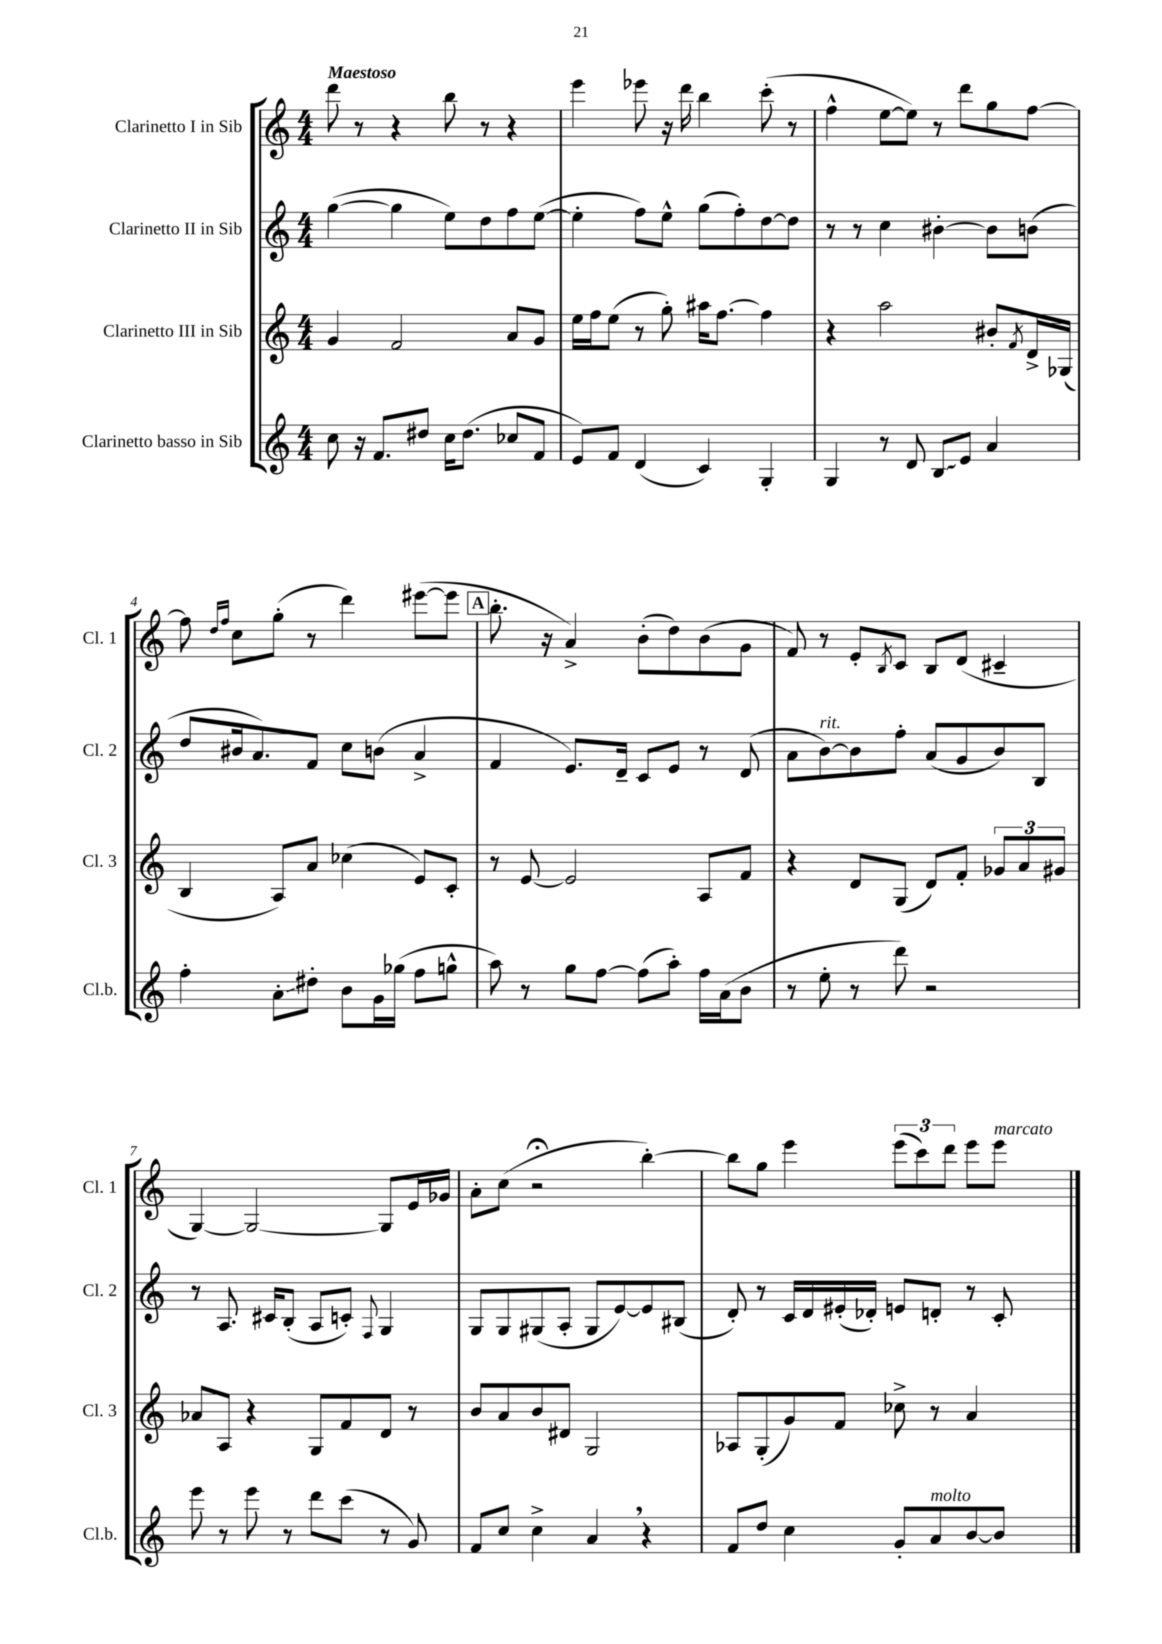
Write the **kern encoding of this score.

**kern	**kern	**kern	**kern
*staff4	*staff3	*staff2	*staff1
*clefG2	*clefG2	*clefG2	*clefG2
*k[]	*k[]	*k[]	*k[]
*M4/4	*M4/4	*M4/4	*M4/4
8cc\	4g/	([4gg\	8ddd\
16r	.	.	8r
8.f/L	.	.	.
.	2f/	4gg\]	4r
8dd#/J	.	.	.
16cc\LK	.	8ee\L)	8bb\
(8.dd#\J	.	.	.
.	.	8dd\	8r
8cc-/L	8a/L	8ff\	4r
8f/J	8g/J	([8ee\J	.
=	=	=	=
8e/L)	16ee\LL	4ee'\]	4eee\
.	16ff\J	.	.
8f/J	(8ee\J	.	.
(4d/	8r	8ff\L)	8eee-\
.	8gg'\)	8ee^^\J	16r
.	.	.	16ddd\
4c/)	16aa#\LK	(8gg\L	4bb\
.	[8.ff\J	.	.
.	.	8ff'\)	.
4G'/	4ff\]	[8dd\	(8ccc'\
.	.	8dd\]J	8r
=	=	=	=
4G/	4r	8r	4ff^^\
.	.	8r	.
8r	2aa\	4cc\	[8ee\L
8d/	.	.	8ee\]J)
8B/L	.	[4b#'\	8r
8e/J	.	.	8ddd\L
4a/	8b#'/L	8b#\]L	8gg\
.	8qf/	.	.
.	16d^/L	(8b\J	[8ff\J
.	(16G-/JJ	.	.
=	=	=	=
4ff'\	4B/	8dd/L	8ff\]
.	.	.	16qqdd/LL
.	.	.	16qqff/JJ
.	.	16b#/k	8cc\L
.	.	8.a/)	.
8a'\L	8A/L)	.	(8gg'\J
8dd#'\J	8a/J	8f/J	8r
8b\L	(4cc-\	8cc\L	4ddd\)
16g\L	.	(8b\J	.
(16gg-\JJ	.	.	.
8ff\L	8e/L)	4a^/	([8eee#\L
8gg^^\J	8c'/J	.	8eee#\]J
=	=	=	=
8aa\)	8r	4f/	8.bb'\
8r	[8e/	.	.
.	.	.	16r
8gg\L	2e/]	8.e/L)	4a^/)
[8ff\J	.	.	.
.	.	16d~/Jk	.
(8ff\]L	.	8c/L	(8b'\L
8aa'\J)	.	8e/J	8dd\)
16ff\LL	8A/L	8r	(8b\
(16a\J	.	.	.
8b\J	8f/J	(8d/	8g\J
=	=	=	=
8r	4r	8a\L	8f/)
8ee'\	.	[8b\)	8r
8r	8d/L	8b\]	8e'/L
.	.	.	8qB/
8ddd\)	(8G/J	8ff'\J	8c/J
2r	8d/L)	(8a/L	8B/L
.	8f'/J	8g/	(8d/J
.	12g-/L	8b/)	4c#~/
.	12a/	.	.
.	.	8B/J	.
.	12g#/J	.	.
=	=	=	=
8eee\	8a-/L	8r	[4G/)
8r	8A/J	8.A/	.
8eee\	4r	.	2G/_
.	.	16c#/LK	.
8r	.	(8B'/J	.
8ddd\L	8G/L	8A/L	.
(8ccc\J	8f/	8c'/J)	.
.	.	8qqF/	.
8r	8d/J	4G/	8G/]L
8g/)	8r	.	16e/L
.	.	.	16g-/JJ
=	=	=	=
8f/L	8b/L	8G/L	8a'\L
8cc/J	8a/	8G/	(8cc\J
4cc^\	8b/	(8G#/	2r;
.	8d#/J	8A'/J	.
4a/	2G/	8G#/L	.
.	.	[8e/)	.
4r	.	8e/]	[4bb'\)
.	.	(8B#/J	.
=	=	=	=
8f/L	8A-/L	8d'/)	8bb\]L
8dd/J	(8G'/	8r	8gg\J
4cc\	8g/)	16c/LL	4eee\
.	.	16d/	.
.	8f/J	(16e#'/	.
.	.	16d-'/JJ)	.
8g'/L	8cc-^\	8e/L	(12eee\L
.	.	.	12ccc\)
8a/	8r	8d'/J	.
.	.	.	12ddd\J
[8b/	4a/	8r	8eee\L
8b/]J	.	8c'/	8eee\J
==	==	==	==
*-	*-	*-	*-
